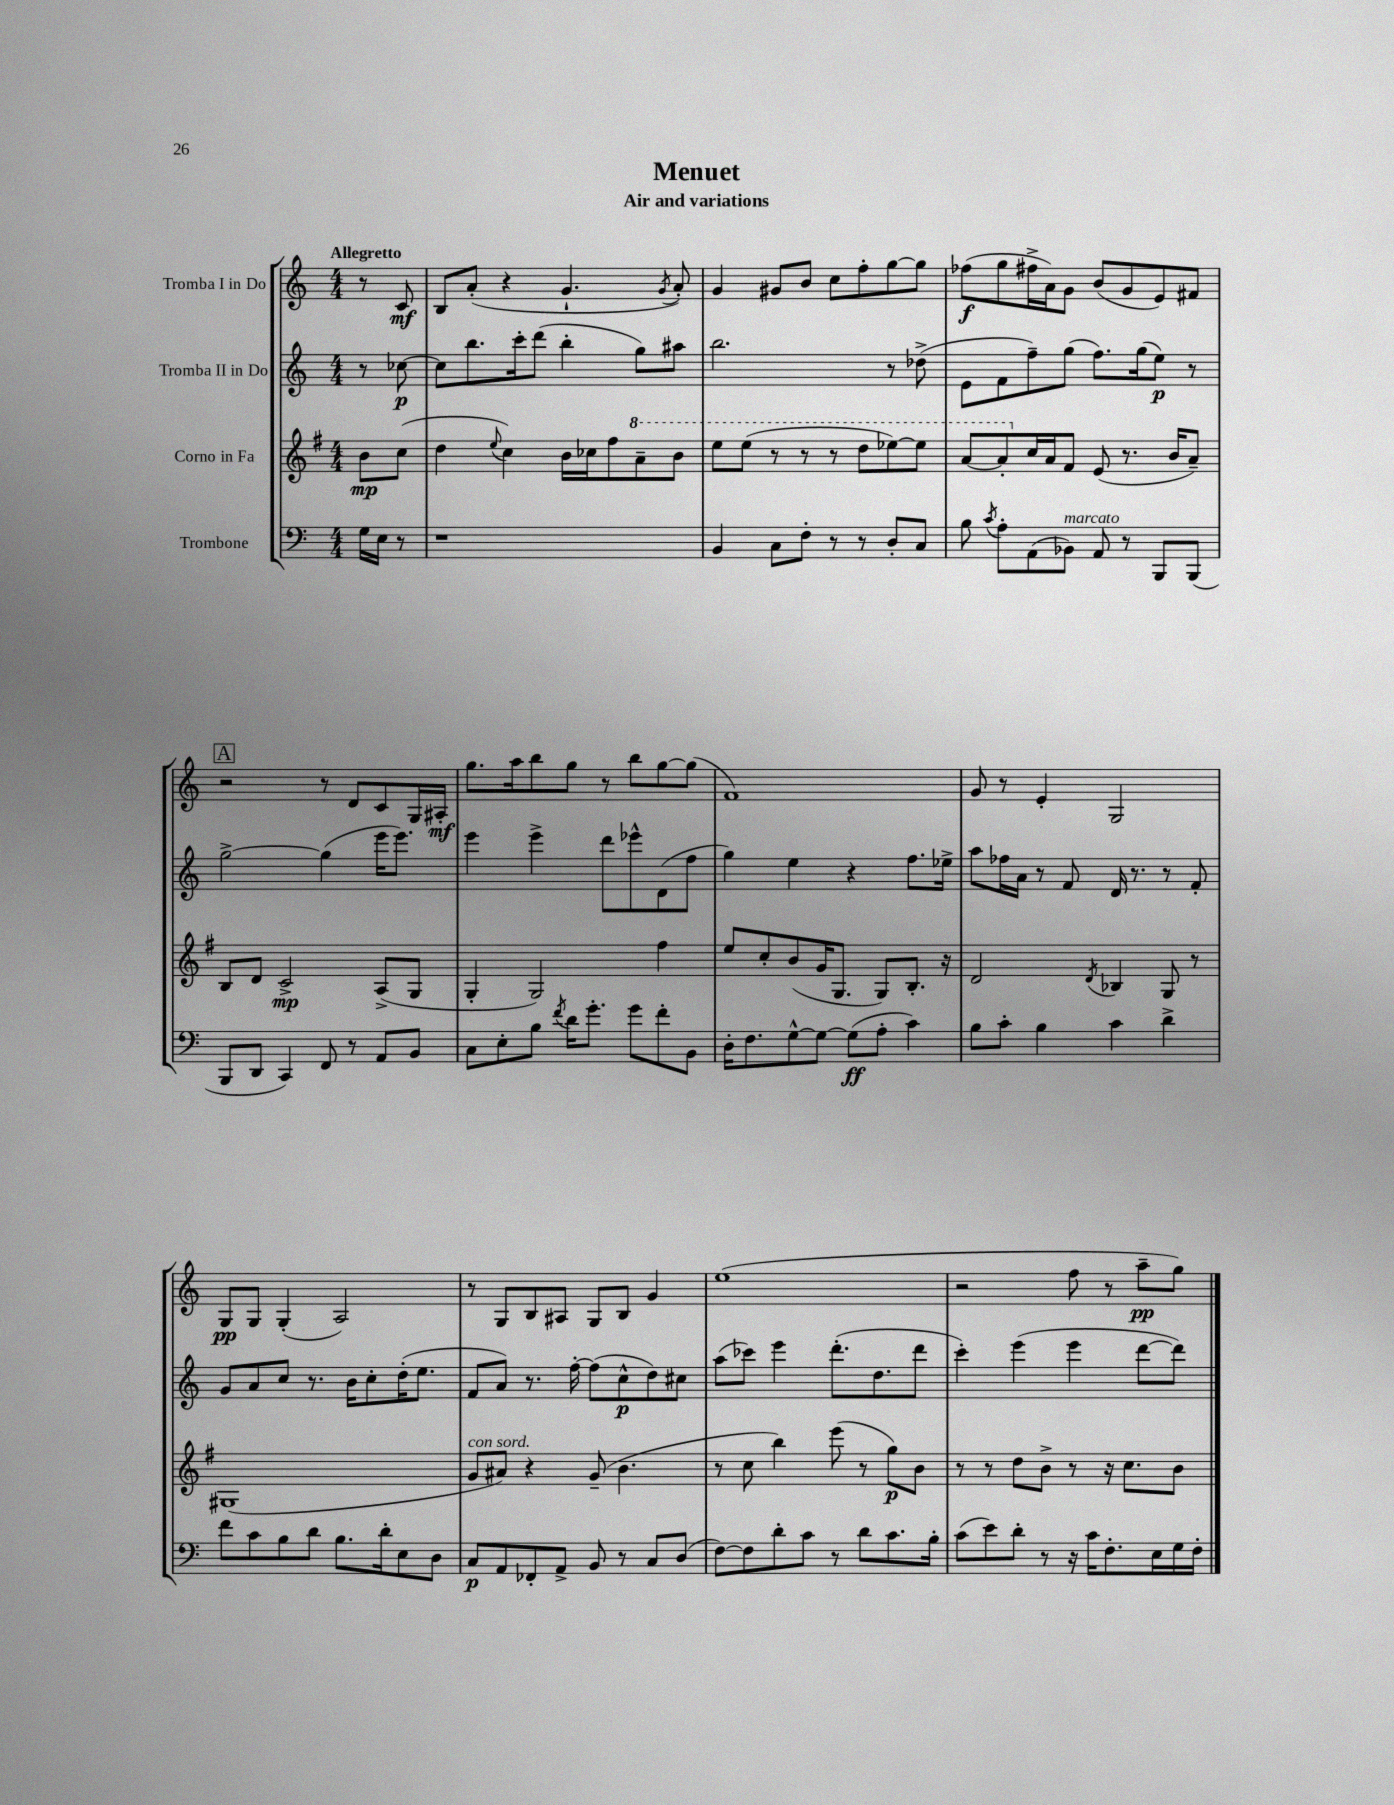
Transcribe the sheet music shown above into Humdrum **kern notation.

**kern	**dynam	**kern	**dynam	**kern	**dynam	**kern	**dynam
*part4	*part4	*part3	*part3	*part2	*part2	*part1	*part1
*staff4	*staff4	*staff3	*staff3	*staff2	*staff2	*staff1	*staff1
*I"Trombone	*	*I"Corno in Fa	*	*I"Tromba II in Do	*	*I"Tromba I in Do	*
*clefF4	*	*clefG2	*	*clefG2	*	*clefG2	*
*k[]	*	*k[f#]	*	*k[]	*	*k[]	*
*M4/4	*	*M4/4	*	*M4/4	*	*M4/4	*
=	=	=	=	=	=	=	=
!	!	!	!	!	!	!LO:TX:a:B:t=Allegretto	!
16G\LL	.	8b\L	mp	8r	.	8r	.
16E\JJ	.	.	.	.	.	.	.
8r	.	(8cc\J	.	[8cc-X\	p	8c/	mf
=1	=1	=1	=1	=1	=1	=1	=1
1r	.	4dd\	.	8cc-\L]	.	8B/L	.
.	.	.	.	8.bb\	.	(8a'/J	.
.	.	8qqee/	.	.	.	.	.
.	.	4cc\)	.	.	.	4r	.
.	.	.	.	16ccc'\k	.	.	.
.	.	.	.	(8ddd\J	.	.	.
.	.	16b\LL	.	4bb'\	.	4.g`/	.
.	.	16cc-X\J	.	.	.	.	.
.	.	8ff#\	.	.	.	.	.
*	*	*8va	*	*	*	*	*
.	.	8aa~\	.	8gg\L)	.	.	.
.	.	.	.	.	.	8qg/	.
.	.	8bb\J	.	8aa#X\J	.	8a'/)	.
=2	=2	=2	=2	=2	=2	=2	=2
4BB/	.	8eee\L	.	2.bb\	.	4g/	.
.	.	(8eee\J	.	.	.	.	.
8C\L	.	8r	.	.	.	8g#X/L	.
8F'\J	.	8r	.	.	.	8b/J	.
8r	.	8r	.	.	.	8cc\L	.
8r	.	8ddd\L	.	.	.	8ff'\	.
8D'/L	.	[8eee-X\)	.	8r	.	[8gg\	.
8C/J	.	8eee-\J]	.	(8dd-X^\	.	8gg\J]	.
=3	=3	=3	=3	=3	=3	=3	=3
8B\	.	[8aa/L	.	8e\L	.	(8ff-X\L	f
8qc/	.	.	.	.	.	.	.
8A'\L	.	8aa'/]	.	8f\	.	8gg\	.
*	*	*X8va	*	*	*	*	*
(8AA\	.	16cc/L	.	8ff~\)	.	16ff#X^\L	.
.	.	16a/J	.	.	.	16a\J)	.
!LO:TX:a:i:t=marcato	!	!	!	!	!	!	!
8BB-X\J)	.	8f#/J	.	(8gg\J	.	8g\J	.
8AA/	.	(8e/	.	8.ff\L)	.	(8b/L	.
8r	.	8.r	.	.	.	8g/	.
.	.	.	.	(16gg\k	.	.	.
8BBB/L	.	.	.	8ee\J)	p	8e/)	.
.	.	16b/KL	.	.	.	.	.
(8BBB/J	.	8a~/J)	.	8r	.	8f#X/J	.
!!LO:LB:g=z
!!LO:REH:place=s1:t=A
=4	=4	=4	=4	=4	=4	=4	=4
8BBB/L	.	8B/L	.	[2gg^\	.	2r	.
8DD/J	.	8d/J	.	.	.	.	.
4CC/)	.	2c^/	mp	.	.	.	.
8FF/	.	.	.	(4gg\]	.	8r	.
8r	.	.	.	.	.	8d/L	.
8AA/L	.	(8A^/L	.	16eee\KL	.	8c/	.
.	.	.	.	8.eee\J)	.	.	.
8BB/J	.	8G/J	.	.	.	16G/L	.
.	.	.	.	.	.	16A#X'/JJ	mf
=5	=5	=5	=5	=5	=5	=5	=5
8C\L	.	4G'/	.	4eee\	.	8.gg\L	.
8E'\	.	.	.	.	.	.	.
.	.	.	.	.	.	16aa\k	.
8B\J	.	2G/)	.	4eee^\	.	8bb\	.
8qf/	.	.	.	.	.	.	.
16d\KL	.	.	.	.	.	8gg\J	.
8.g'\J	.	.	.	.	.	.	.
.	.	.	.	8ddd\L	.	8r	.
8g\L	.	.	.	8eee-X^^\	.	8bb\L	.
8f'\	.	4ff#\	.	(8d\	.	[8gg\	.
8BB\J	.	.	.	8ff\J	.	(8gg\J]	.
=6	=6	=6	=6	=6	=6	=6	=6
16D'\KL	.	8ee/L	.	4gg\)	.	1f)	.
8.F\	.	.	.	.	.	.	.
.	.	8cc'/	.	.	.	.	.
[8G^^\	.	(8b/	.	4ee\	.	.	.
8G\J_	.	16g/K	.	.	.	.	.
.	.	8.G/J	.	.	.	.	.
(8G\L]	ff	.	.	4r	.	.	.
8A'\J	.	8G/L)	.	.	.	.	.
4c\)	.	8.B'/J	.	8.ff\L	.	.	.
.	.	16r	.	16ee-X^\Jk	.	.	.
=7	=7	=7	=7	=7	=7	=7	=7
8B\L	.	2d/	.	8aa\L	.	8g/	.
8c'\J	.	.	.	16ff-X\L	.	8r	.
.	.	.	.	16a\JJ	.	.	.
4B\	.	.	.	8r	.	4e'/	.
.	.	.	.	8f/	.	.	.
.	.	8qd/	.	.	.	.	.
4c\	.	4B-X/	.	16d/	.	2G/	.
.	.	.	.	8.r	.	.	.
4d^\	.	8G/	.	8r	.	.	.
.	.	8r	.	8f'/	.	.	.
!!LO:LB:g=z
=8	=8	=8	=8	=8	=8	=8	=8
8f\L	.	(1G#X	.	8g/L	.	8G/L	pp
8c\	.	.	.	8a/	.	8G/J	.
8B\	.	.	.	8cc/J	.	(4G'/	.
8d\J	.	.	.	8.r	.	.	.
8.B\L	.	.	.	.	.	2A/)	.
.	.	.	.	16b\KL	.	.	.
.	.	.	.	8cc'\	.	.	.
16d'\k	.	.	.	.	.	.	.
8E\	.	.	.	(16dd'\K	.	.	.
.	.	.	.	8.ee\J	.	.	.
8D\J	.	.	.	.	.	.	.
=9	=9	=9	=9	=9	=9	=9	=9
!	!	!LO:TX:a:i:t=con sord.	!	!	!	!	!
8C/L	p	8g/L	.	8f/L	.	8r	.
8AA/	.	8a#X/J)	.	8a/J)	.	8G/L	.
8FF-X'/	.	4r	.	8.r	.	8B/	.
8AA^/J	.	.	.	.	.	8A#X/J	.
.	.	.	.	[16ff'\	.	.	.
8BB/	.	(8g~/	.	(8ff\L]	.	8G/L	.
8r	.	4.b\	.	8cc^^\	p	8B/J	.
8C/L	.	.	.	8dd\)	.	4g/	.
(8D/J	.	.	.	8cc#X\J	.	.	.
=10	=10	=10	=10	=10	=10	=10	=10
[8F\L)	.	8r	.	(8aa\L	.	(1ee	.
8F\]	.	8cc\	.	8ccc-X\J)	.	.	.
8d'\	.	4bb\)	.	4eee\	.	.	.
8c\J	.	.	.	.	.	.	.
8r	.	(8eee\	.	(8.ddd'\L	.	.	.
8d\L	.	8r	.	.	.	.	.
.	.	.	.	8.dd\	.	.	.
8.c\	.	8gg\L)	p	.	.	.	.
.	.	8b\J	.	8ddd\J	.	.	.
16B'\Jk	.	.	.	.	.	.	.
=11	=11	=11	=11	=11	=11	=11	=11
(8c\L	.	8r	.	4ccc'\)	.	2r	.
8e\)	.	8r	.	.	.	.	.
8d'\J	.	8dd\L	.	(4eee\	.	.	.
8r	.	8b^\J	.	.	.	.	.
16r	.	8r	.	4eee\	.	8ff\	.
16c\KL	.	.	.	.	.	.	.
8.F'\	.	16r	.	.	.	8r	.
.	.	8.cc\L	.	.	.	.	.
.	.	.	.	[8ddd\L	.	8aa~\L	pp
16E\L	.	.	.	.	.	.	.
16G\	.	8b\J	.	8ddd\J])	.	8gg\J)	.
16F'\JJ	.	.	.	.	.	.	.
==	==	==	==	==	==	==	==
*-	*-	*-	*-	*-	*-	*-	*-
